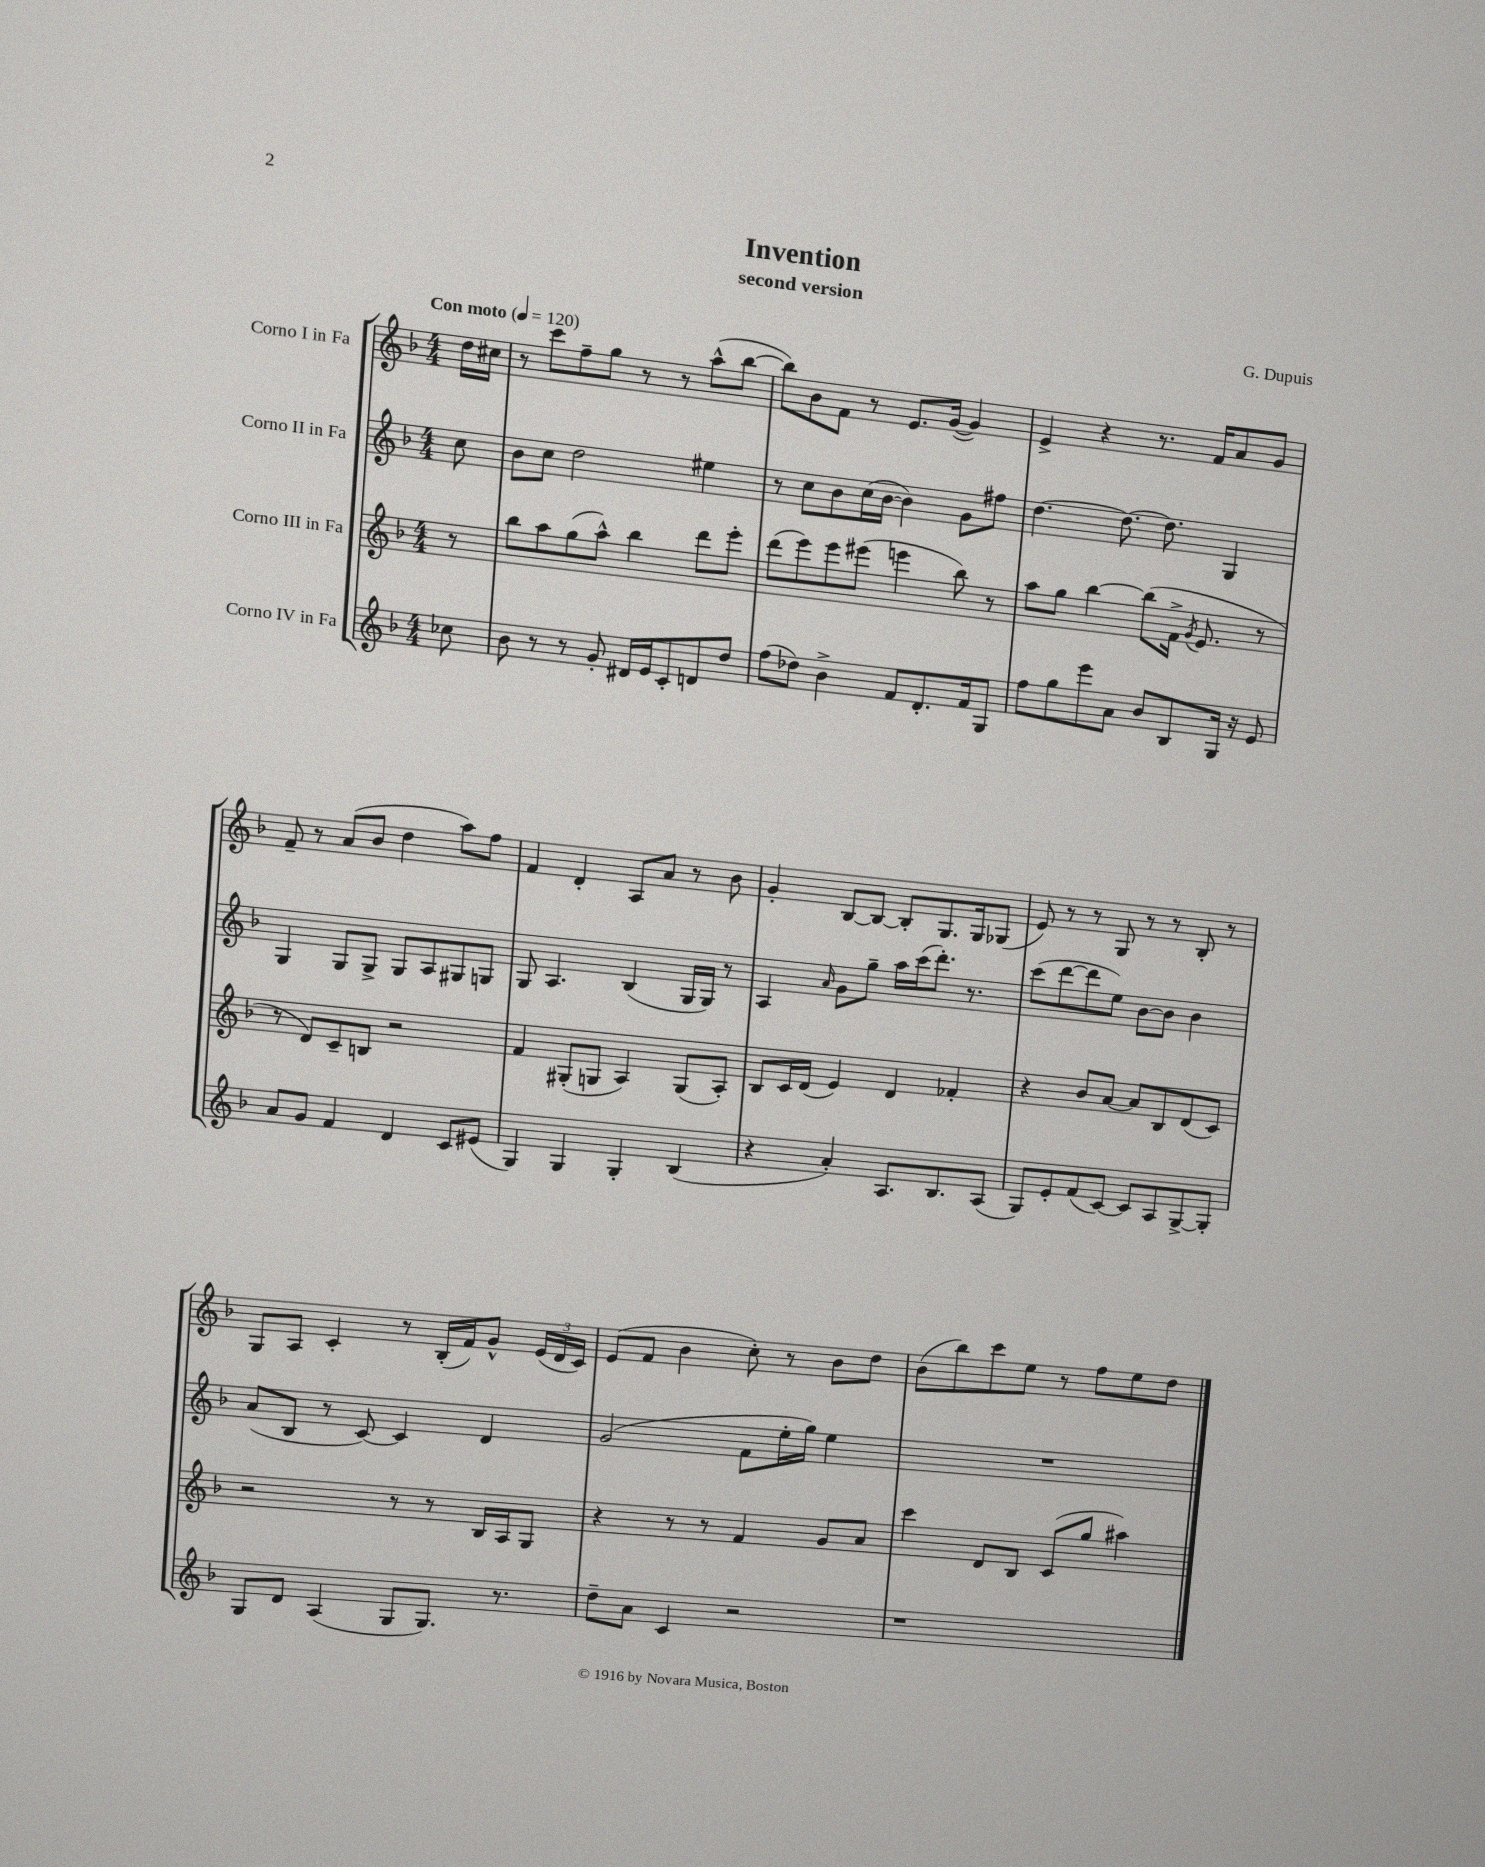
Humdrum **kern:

**kern	**kern	**kern	**kern
*part4	*part3	*part2	*part1
*staff4	*staff3	*staff2	*staff1
*I"Corno IV in Fa	*I"Corno III in Fa	*I"Corno II in Fa	*I"Corno I in Fa
*clefG2	*clefG2	*clefG2	*clefG2
*k[b-]	*k[b-]	*k[b-]	*k[b-]
*M4/4	*M4/4	*M4/4	*M4/4
*MM120	*MM120	*MM120	*MM120
=	=	=	=
!	!	!	!LO:TX:a:B:t=Con moto
8cc-X\	8r	8cc\	16dd\LL
.	.	.	16cc#X\JJ
=1	=1	=1	=1
8b-\	8bb-\L	8b-\L	8r
8r	8aa\	8cc\J	8ccc\L
8r	(8gg\	2dd\	8ff~\
8g'/	8aa^^\J)	.	8gg\J
16d#X/LL	4bb-\	.	8r
16e/J	.	.	.
8c'/	.	.	8r
8dn/	8ddd\L	4ee#X\	(8aa^^\L
8dd/J	8eee'\J	.	[8bb-\J
=2	=2	=2	=2
(8ff\L	(8ddd\L	8r	8bb-\L])
8dd-X\J)	8eee\)	8cc\L	8b-\
4b-^\	8eee\	8b-\	8f\J
.	(8eee#X\J	(16cc\L	8r
.	.	[16b-\JJ	.
8f/L	4eeen\	4b-\])	8.e/L
8.d'/	.	.	.
.	.	.	([16g/Jk
.	8bb-\)	8g\L	4g/])
16f/k	.	.	.
8G/J	8r	8ff#X\J	.
=3	=3	=3	=3
8ff\L	8aa\L	[4.dd\	4e^/
8gg\	8gg\J	.	.
8eee\	[4bb-\	.	4r
8a\J	.	8.dd\_	.
8b-/L	(8bb-\L]	.	8.r
.	.	8.dd\]	.
8B-/	16f^\Jk	.	.
.	8qg/	.	.
.	8.e/	.	16f/KL
16G/Jk	.	4G/	8a/
16r	.	.	.
8e/	8r	.	8g/J
!!LO:LB:g=z
=4	=4	=4	=4
8a/L	8r	4G/	8f~/
8g/J	8d/L)	.	8r
4f/	8c~/	8G/L	(8a/L
.	8Bn/J	8G^/J	8b-/J
4d/	2r	8G/L	4dd\
.	.	8A/	.
8c/L	.	8G#X/	8aa\L)
(8e#X/J	.	8Gn/J	8ff\J
=5	=5	=5	=5
4G/)	4f/	8G/	4f/
.	.	4.A/	.
4G/	(8G#X'/L	.	4d'/
.	8Gn/J	.	.
4G'/	4A/)	(4B-/	8A/L
.	.	.	8a/J
(4B-/	(8G/L	16G/LL	8r
.	.	16G/JJ)	.
.	8A'/J)	8r	8b-\
=6	=6	=6	=6
4r	8B-/L	4A/	4g'/
.	16c/L	.	.
.	(16d/JJ	.	.
.	.	16qqa/	.
4a'/)	4e/)	8g\L	[8B-/L
.	.	8gg~\J	8B-/J_
8.A/L	4d/	16aa\LL	8B-'/L]
.	.	(16ccc\J	.
.	.	8.ddd'\J)	8.G/
8.B-/	.	.	.
.	4f-X'/	.	.
.	.	8.r	16G/k
(8A/J	.	.	(8G-X/J
=7	=7	=7	=7
8G/L)	4r	(8ccc\L	8e/)
8e'/	.	[8ddd\	8r
(8f/	8b-/L	8ddd\]	8r
[8c/J)	[8a/J	8ee\J)	8G/
8c/L]	8a/L]	[8b-\L	8r
8A/	8B-/	8b-\J]	8r
[8G^/	(8d/	4b-\	8B-'/
8G'/J]	8c/J)	.	8r
!!LO:LB:g=z
=8	=8	=8	=8
8G/L	2r	(8a/L	8G/L
8d/J	.	8B-/J	8A/J
(4A/	.	8r	4c'/
.	.	[8c/)	.
8G/L	8r	4c/]	8r
8.G/J)	8r	.	(16B-'/LL
.	.	.	16f/J)
.	16B-/LL	4d/	8g^^/J
8.r	16A/J	.	.
.	8G/J	.	(24e/LL
.	.	.	24d/
.	.	.	24c/JJ)
=9	=9	=9	=9
8dd~\L	4r	(2g/	(8e/L
8a\J	.	.	8f/J
4c/	8r	.	4b-\
.	8r	.	.
2r	4f/	8f\L	8cc'\)
.	.	16ee'\L	8r
.	.	16gg\JJ)	.
.	8g/L	4ee\	8b-\L
.	8a/J	.	8dd\J
=10	=10	=10	=10
1r	4ccc\	1r	(8b-\L
.	.	.	8bb-\)
.	8d/L	.	8ccc\
.	8B-/J	.	8ee\J
.	(8c/L	.	8r
.	8gg/J	.	8ff\L
.	4aa#X\)	.	8ee\
.	.	.	8dd\J
==	==	==	==
*-	*-	*-	*-
